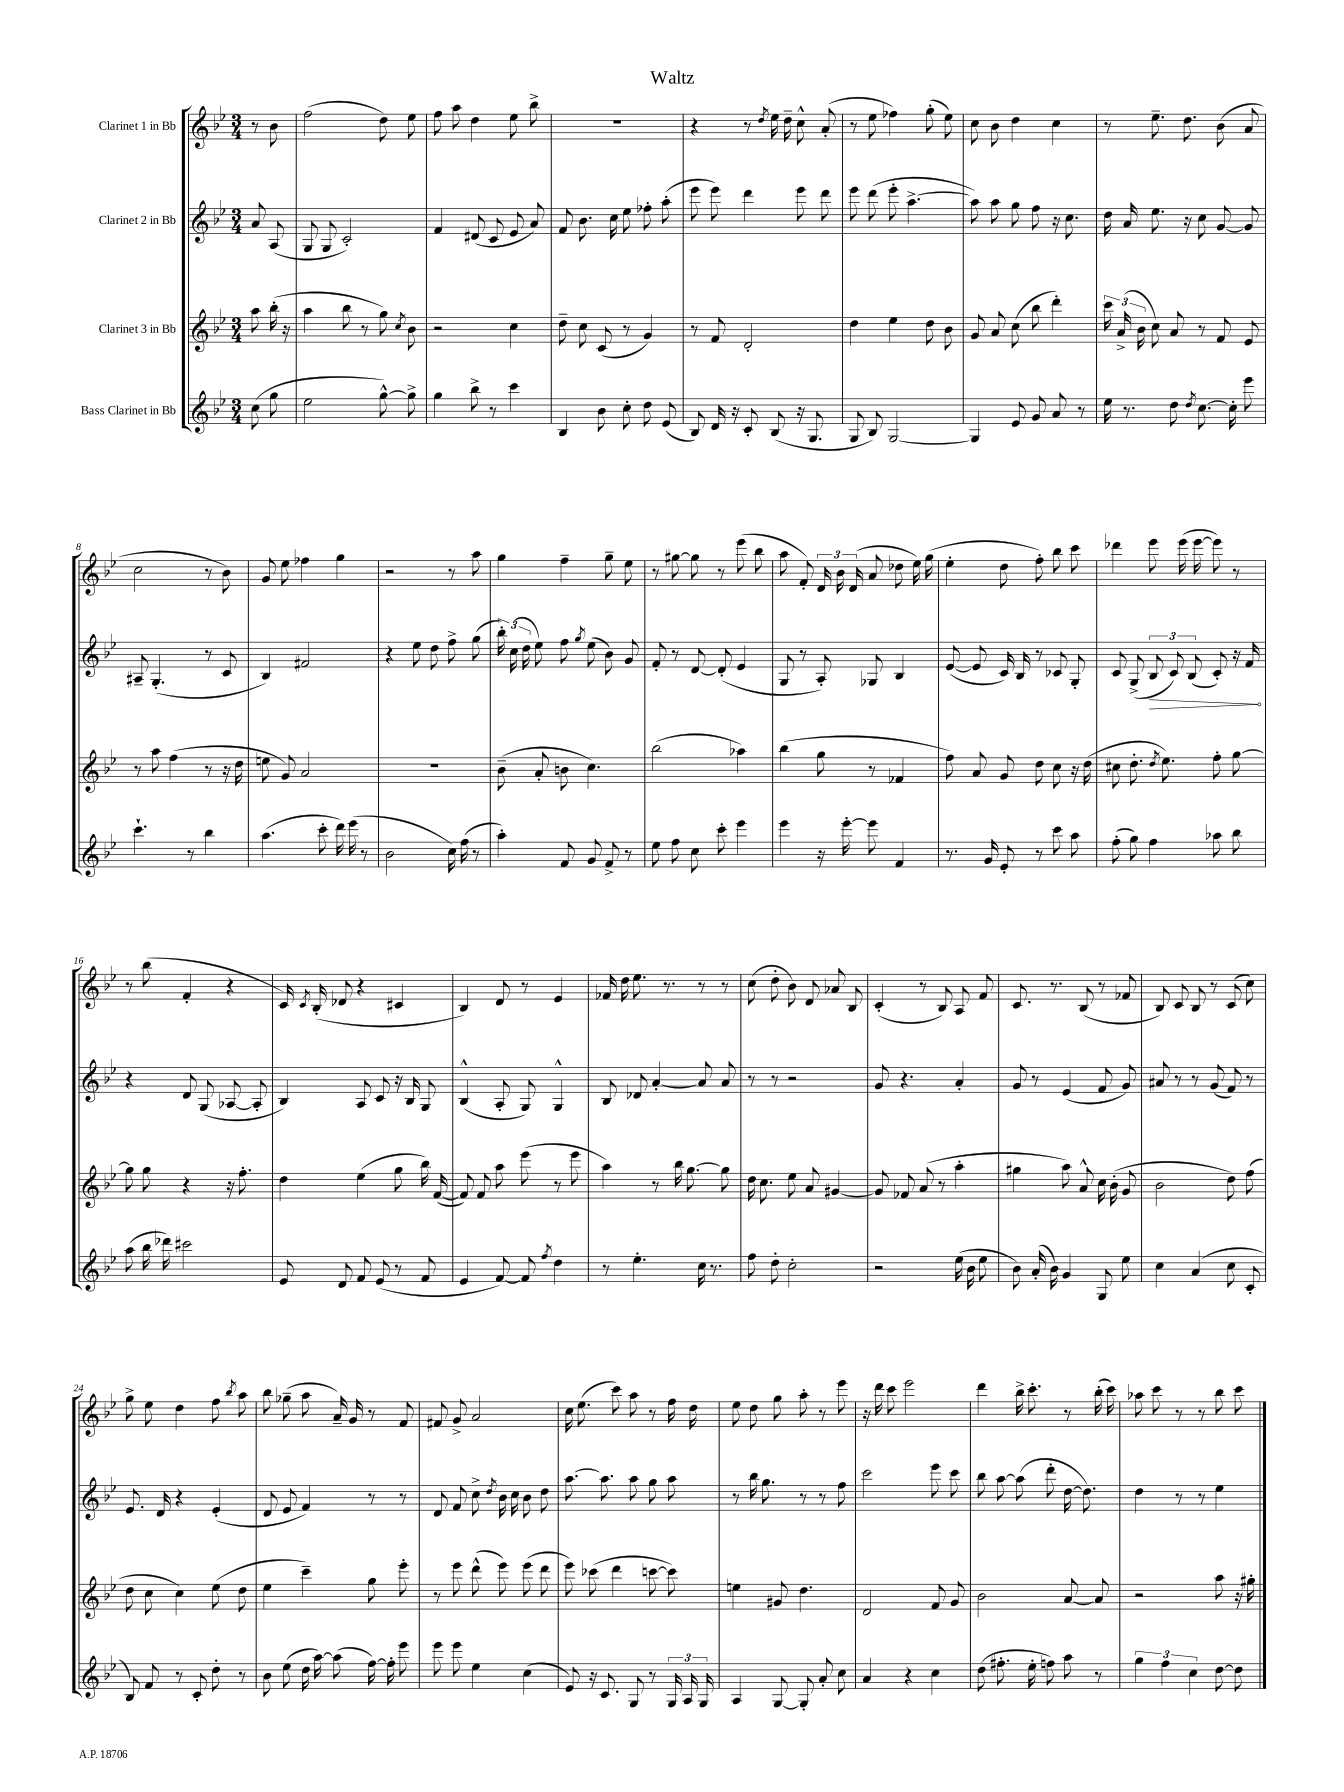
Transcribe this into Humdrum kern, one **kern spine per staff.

**kern	**kern	**kern	**dynam	**kern
*part4	*part3	*part2	*part2	*part1
*staff4	*staff3	*staff2	*staff2	*staff1
*I"Bass Clarinet in Bb	*I"Clarinet 3 in Bb	*I"Clarinet 2 in Bb	*	*I"Clarinet 1 in Bb
*clefG2	*clefG2	*clefG2	*	*clefG2
*k[b-e-]	*k[b-e-]	*k[b-e-]	*	*k[b-e-]
*M3/4	*M3/4	*M3/4	*	*M3/4
=	=	=	=	=
(8cc\	8aa\	8a/	.	8r
8gg\	(16bb-'\	(8A/	.	8b-\
.	16r	.	.	.
=1	=1	=1	=1	=1
2ee-\	4aa\	8G/	.	(2ff\
.	.	8G/	.	.
.	8bb-\	2c'/)	.	.
.	8r	.	.	.
[8gg^^\)	8gg\)	.	.	8dd\)
.	8qcc/	.	.	.
8gg^\]	8b-\	.	.	8ee-\
=2	=2	=2	=2	=2
4gg\	2r	4f/	.	8ff\
.	.	.	.	8aa\
8bb-^\	.	(8d#X/	.	4dd\
8r	.	8c/	.	.
4ccc\	4cc\	8e-/	.	8ee-\
.	.	8a/)	.	8bb-^\
=3	=3	=3	=3	=3
4B-/	8dd~\	8f/	.	2.r
.	8cc\	8.b-\	.	.
8b-\	(8c/	.	.	.
.	.	16cc\	.	.
8cc'\	8r	8ee-\	.	.
8dd\	4g/)	8ff-X'\	.	.
(8e-/	.	(8aa'\	.	.
=4	=4	=4	=4	=4
8B-/)	8r	8eee-\	.	4r
16d/	8f/	8eee-\)	.	.
16r	.	.	.	.
8c'/	2d'/	4ddd\	.	8r
.	.	.	.	8qdd/
(8B-/	.	.	.	16ee-\
.	.	.	.	16dd~\
16r	.	8eee-\	.	8cc^^\
8.G/	.	.	.	.
.	.	8ddd\	.	(8a'/
=5	=5	=5	=5	=5
8G/	4dd\	8eee-\	.	8r
8B-/)	.	(8ddd\	.	8ee-\
[2G/	4ee-\	8eee-'\	.	4ff-X\)
.	.	[4.aa^\	.	.
.	8dd\	.	.	(8gg'\
.	8b-\	.	.	8ee-\)
=6	=6	=6	=6	=6
4G/]	8g/	8aa\])	.	8cc\
.	8a/	8aa\	.	8b-\
8e-/	(8cc\	8gg\	.	4dd\
8g/	8bb-\	8ff\	.	.
8a/	4ddd'\)	16r	.	4cc\
.	.	8.cc\	.	.
8r	.	.	.	.
=7	=7	=7	=7	=7
16ee-\	24ccc\	16dd\	.	8r
.	(24a^/	.	.	.
8.r	.	16a/	.	.
.	24b-\	.	.	.
.	8cc\)	8.ee-\	.	8.ee-~\
8dd\	8a/	.	.	.
.	.	16r	.	8.dd\
8qdd/	.	.	.	.
[8.cc\	8r	8cc\	.	.
.	8f/	[8g/	.	(8b-\
16cc'\]	.	.	.	.
8eee-\	8e-/	8g/]	.	8a/
!!LO:LB:g=z
=8	=8	=8	=8	=8
4.ccc`\	8r	8A#X~/	.	2cc\
.	8aa\	(4.G'/	.	.
.	(4ff\	.	.	.
8r	.	.	.	.
4bb-\	8r	8r	.	8r
.	16r	8c/	.	8b-\)
.	16dd\	.	.	.
=9	=9	=9	=9	=9
(4.aa\	8een\	4B-/)	.	8g/
.	8g/)	.	.	8ee-\
.	2a/	2f#X/	.	4ff-X\
8ccc'\	.	.	.	.
16ddd\)	.	.	.	4gg\
(16eee-\	.	.	.	.
8r	.	.	.	.
=10	=10	=10	=10	=10
2b-\	2.r	4r	.	2r
.	.	8ee-\	.	.
.	.	8dd\	.	.
16cc\)	.	8ff^\	.	8r
(16ff\	.	.	.	.
8r	.	(8gg\	.	8aa\
=11	=11	=11	=11	=11
4aa'\)	(8b-~\	24bb-'\)	.	4gg\
.	.	(24cc\	.	.
.	.	24dd\	.	.
.	8a'/	8ee-\)	.	.
8f/	8bn\	8ff\	.	4ff~\
.	.	8qgg/	.	.
8g/	4.cc\)	(8ee-\	.	.
8f^/	.	8b-\)	.	8gg~\
8r	.	8g/	.	8ee-\
=12	=12	=12	=12	=12
8ee-\	(2bb-\	8f'/	.	8r
8ff\	.	8r	.	[8gg#X\
8cc\	.	[8d/	.	8gg#\]
8ccc'\	.	(8d'/]	.	8r
4eee-\	4aa-X\)	4e-/	.	(8eee-\
.	.	.	.	8bb-\
=13	=13	=13	=13	=13
4eee-\	(4bb-\	8G/	.	8aa\
.	.	8r	.	8f'/)
16r	8gg\	8A'/)	.	24d/
.	.	.	.	24b-\
[16eee-'\	.	.	.	.
.	.	.	.	(24d/
8eee-\]	8r	8G-X/	.	8a/
4f/	4f-X/	4B-/	.	8dd-X\
.	.	.	.	16ee-\)
.	.	.	.	(16gg\
=14	=14	=14	=14	=14
8.r	8ff\)	([8e-/	.	4ee-'\
.	8a/	8e-/]	.	.
16g/	.	.	.	.
8e-'/	8g/	16c/)	.	8dd\
.	.	16B-/	.	.
8r	8dd\	8r	.	8ff'\)
8ccc\	8cc\	8c-X/	.	8bb-\
8aa\	16r	8G'/	.	8ccc\
.	(16dd\	.	.	.
=15	=15	=15	=15	=15
(8ff'\	8cc#X\	8c/	.	4ddd-X\
8gg\)	8.dd'\	(8G^/	.	.
!	!	!	!LO:HP:b	!
4ff\	.	12B-/	>	8eee-\
.	8qdd/	.	.	.
.	8.ee-\)	.	.	.
.	.	12c/)	.	.
.	.	.	.	(16eee-\
.	.	(12B-/	.	.
.	.	.	.	[16eee-\
8aa-X\	8ff'\	8c'/)	.	8eee-\])
8bb-\	[8gg\	16r	.	8r
.	.	16f/	.	.
.	.	.	]	.
!!LO:LB:g=z
=16	=16	=16	=16	=16
(8aa\	8gg\]	4r	.	8r
16bb-\	8gg\	.	.	(8bb-\
16ddd-X\)	.	.	.	.
2ccc#X\	4r	8d/	.	4f'/
.	.	(8G/	.	.
.	16r	[8A-X/	.	4r
.	8.ff'\	.	.	.
.	.	8A-'/]	.	.
=17	=17	=17	=17	=17
8e-/	4dd\	4B-/)	.	16c/)
.	.	.	.	8qc/
.	.	.	.	(16B-'/
8d/	.	.	.	8d-X/
8f/	(4ee-\	8A/	.	4r
(8e-/	.	8c/	.	.
8r	8gg\	16r	.	4c#X/
.	.	16B-/	.	.
8f/	16bb-\)	8G/	.	.
.	([16f/	.	.	.
=18	=18	=18	=18	=18
4e-/	8f/])	(4B-^^/	.	4B-/)
.	8f/	.	.	.
[8f/)	8aa\	8A'/	.	8d/
8f/]	(8eee-\	8G/)	.	8r
8qff/	.	.	.	.
4dd\	8r	4G^^/	.	4e-/
.	8eee-\	.	.	.
=19	=19	=19	=19	=19
8r	4aa\)	8B-/	.	16f-X/
.	.	.	.	16dd\
4.ee-'\	.	8d-X/	.	8.ee-\
.	8r	[4a'/	.	.
.	.	.	.	8.r
.	16bb-\	.	.	.
.	[8.gg\	.	.	.
16cc\	.	8a/]	.	8r
8.r	.	.	.	.
.	8gg\]	8a/	.	8r
=20	=20	=20	=20	=20
8ff\	16dd\	8r	.	(8cc\
.	8.cc\	.	.	.
8dd'\	.	8r	.	8dd'\
2cc'\	8ee-\	2r	.	8b-\)
.	8a/	.	.	8d/
.	[4g#X/	.	.	8a-X/
.	.	.	.	8B-/
=21	=21	=21	=21	=21
2r	8g#/]	8g/	.	(4c'/
.	8f-X/	4.r	.	.
.	(8a/	.	.	8r
.	8r	.	.	8B-/)
(16ee-\	4aa'\	4a'/	.	8A/
16b-\	.	.	.	.
8ee-\	.	.	.	8f/
=22	=22	=22	=22	=22
8b-\)	4gg#X\	8g/	.	8.c/
(16a'/	.	8r	.	.
16b-\)	.	.	.	8.r
4g/	8aa\)	(4e-/	.	.
.	8a^^/	.	.	(8B-/
8G/	16cc\	8f/	.	8r
.	(16b-'\	.	.	.
8ee-\	8g/	8g/)	.	8f-X/
=23	=23	=23	=23	=23
4cc\	2b-\	8a#X/	.	8B-/)
.	.	8r	.	8c/
(4a/	.	8r	.	8B-/
.	.	(8g/	.	8r
8cc\	8dd\)	8f/)	.	(8c/
8c'/	(8ff\	8r	.	8cc\)
!!LO:LB:g=z
=24	=24	=24	=24	=24
8B-/)	8dd\	8.e-/	.	8gg^\
8f/	8cc\	.	.	8ee-\
.	.	16d/	.	.
8r	4cc\)	4r	.	4dd\
8c'/	.	.	.	.
8dd'\	(8ee-\	(4e-'/	.	8ff\
.	.	.	.	8qbb-/
8r	8dd\	.	.	8aa\
=25	=25	=25	=25	=25
8b-\	4ee-\	8d/	.	8bb-\
(8ee-\	.	8e-/	.	(8gg-X~\
16dd\	4ccc~\)	4f/)	.	8aa\
[16aa\)	.	.	.	.
(8aa\]	.	.	.	16a~/)
.	.	.	.	16g/
[16ff\)	8gg\	8r	.	8r
16ff'\]	.	.	.	.
8eee-\	8eee-'\	8r	.	8f/
=26	=26	=26	=26	=26
8eee-\	8r	8d/	.	8f#X/
8eee-\	8eee-\	8f/	.	8g^/
4ee-\	(8ddd^^\	8cc^\	.	2a/
.	.	8qdd/	.	.
.	8eee-\)	16b-\	.	.
.	.	16cc\	.	.
(4cc\	(8eee-\	8b-\	.	.
.	8ddd\	8dd\	.	.
=27	=27	=27	=27	=27
8e-/)	8eee-\)	[8.aa\	.	16cc\
.	.	.	.	(8.ee-\
16r	(8ccc-X\	.	.	.
8.c/	.	8.aa\]	.	.
.	4ddd\	.	.	8ccc\)
8G/	.	8aa\	.	8aa\
8r	[8cccn\	8gg\	.	8r
24G/	8ccc\])	8aa\	.	16ff\
24A/	.	.	.	.
.	.	.	.	16dd\
24G/	.	.	.	.
=28	=28	=28	=28	=28
4A/	4een\	8r	.	8ee-\
.	.	16bb-\	.	8dd\
.	.	8.gg\	.	.
[8G/	8g#X/	.	.	8gg\
8G'/]	4.dd\	8r	.	8aa'\
8a'/	.	8r	.	8r
8cc\	.	8ff\	.	8eee-\
=29	=29	=29	=29	=29
4a/	2d/	2ccc\	.	16r
.	.	.	.	16ddd\
.	.	.	.	8ccc\
4r	.	.	.	2eee-\
4cc\	8f/	8eee-\	.	.
.	8g/	8ccc\	.	.
=30	=30	=30	=30	=30
(8dd\	2b-\	8bb-\	.	4ddd\
8.ff#X'\	.	[8aa\	.	.
.	.	(8aa\]	.	16bb-^\
16ee-'\	.	.	.	8.ccc'\
8ffn\)	.	8ddd'\	.	.
8aa\	[8a/	[16dd\	.	8r
.	.	8.dd\])	.	.
8r	8a/]	.	.	(16bb-'\
.	.	.	.	16ccc\)
=31	=31	=31	=31	=31
6gg\	2r	4dd\	.	8aa-X\
.	.	.	.	8ccc\
6ff\	.	.	.	.
.	.	8r	.	8r
6cc\	.	.	.	.
.	.	8r	.	8r
[8dd\	8aa\	4ee-\	.	8bb-\
8dd\]	16r	.	.	8ccc\
.	16gg#X'\	.	.	.
==	==	==	==	==
*-	*-	*-	*-	*-
